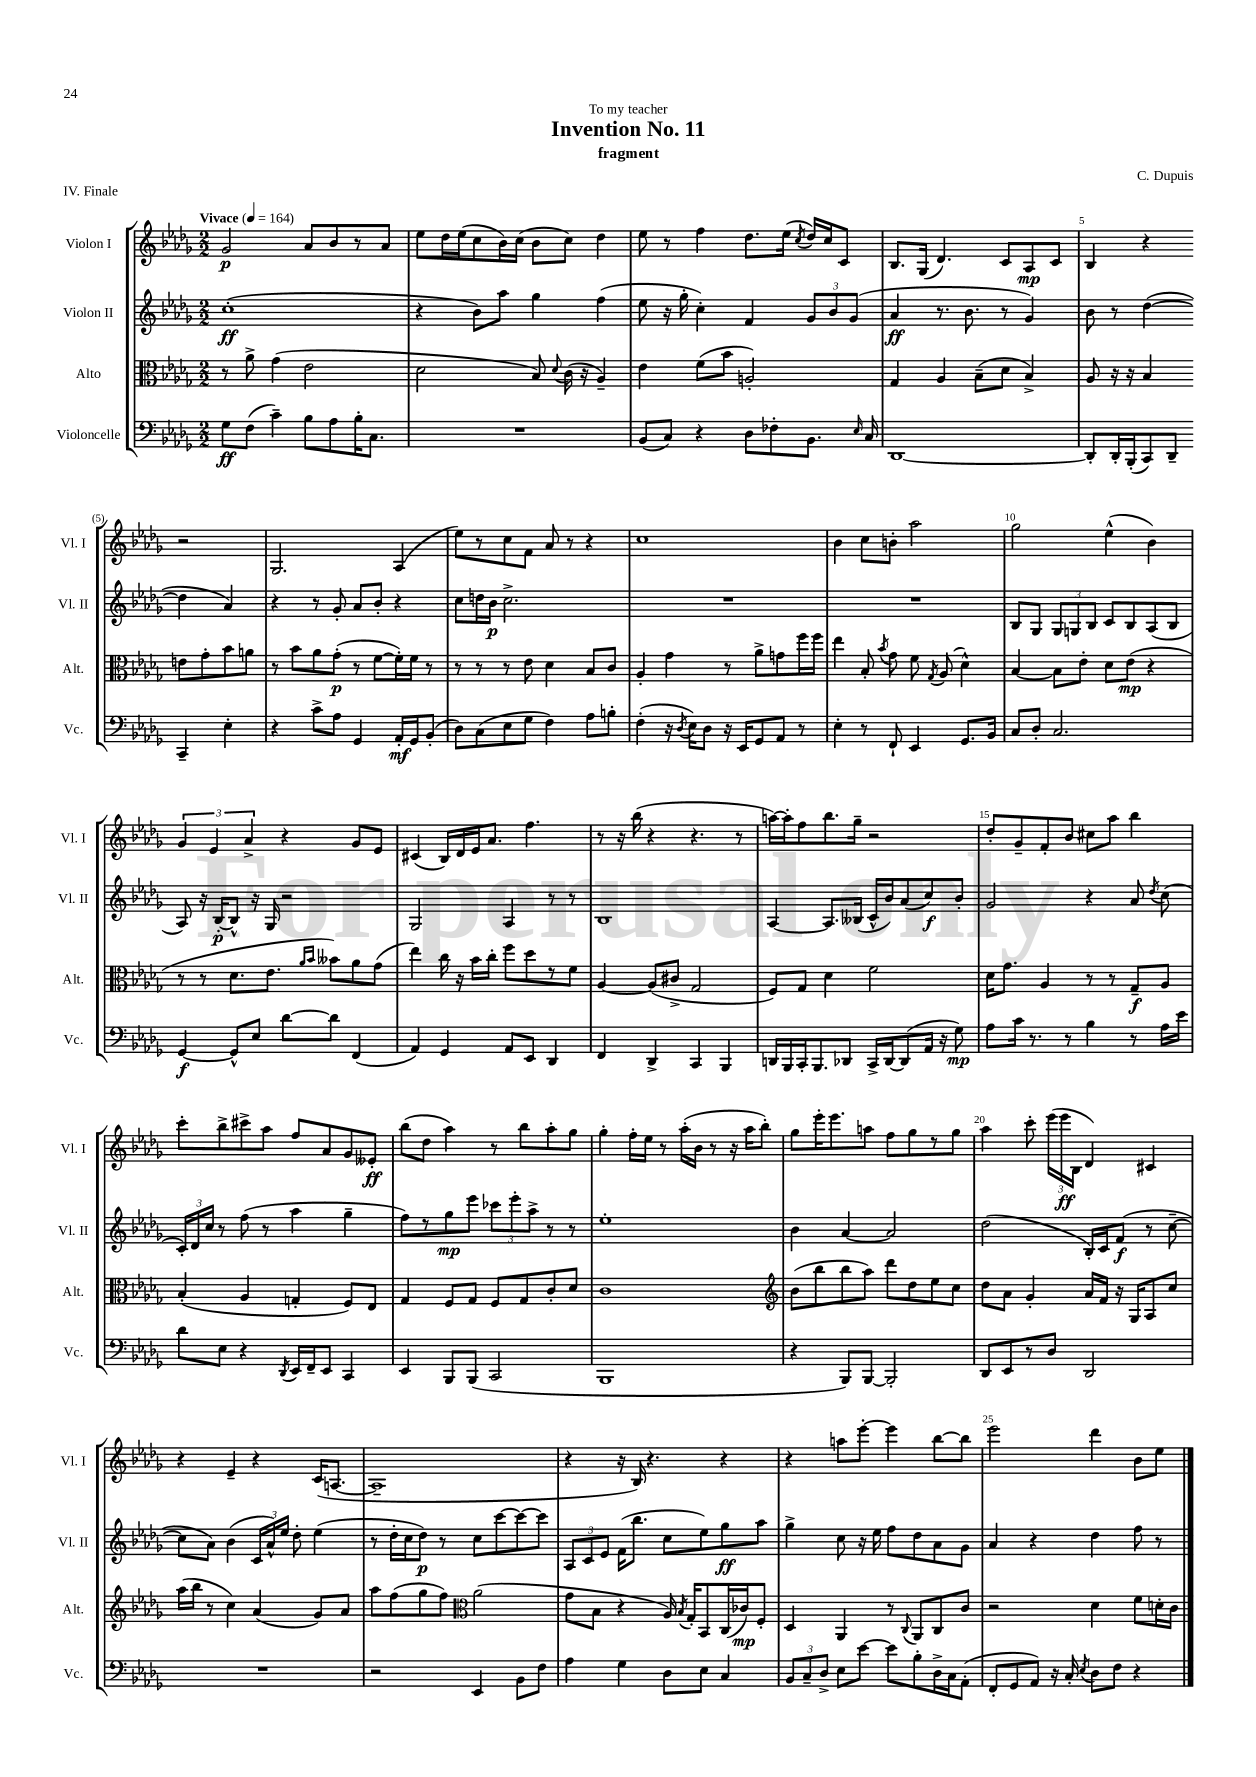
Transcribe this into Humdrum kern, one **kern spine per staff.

**kern	**kern	**kern	**kern
*staff4	*staff3	*staff2	*staff1
*clefF4	*clefC3	*clefG2	*clefG2
*k[b-e-a-d-g-]	*k[b-e-a-d-g-]	*k[b-e-a-d-g-]	*k[b-e-a-d-g-]
*M2/2	*M2/2	*M2/2	*M2/2
*MM164	*MM164	*MM164	*MM164
8G-	8r	(1cc'	2g-
(8F	8a-^	.	.
4c~)	(4g-	.	.
8B-	2e-	.	8a-
8A-	.	.	8b-
16B-'	.	.	8r
8.C	.	.	.
.	.	.	8a-
=	=	=	=
1r	2d-	4r	8ee-
.	.	.	16dd-
.	.	.	(16ee-
.	.	8b-)	8cc
.	.	8aa-	16b-)
.	.	.	(16cc
.	8B-)	4gg-	8b-
.	8qqd-	.	.
.	(16c	.	8cc)
.	16r	.	.
.	4A-~)	(4ff	4dd-
=	=	=	=
(8BB-	4e-	8ee-	8ee-
8C)	.	16r	8r
.	.	16gg-'	.
4r	(8f	4cc')	4ff
.	8b-	.	.
8D-	2A')	4f	8.dd-
8F-'	.	.	.
.	.	.	(16ee-
.	.	.	8qcc
8.BB-	.	12g-	16dd-)
.	.	.	16cc
.	.	12b-	.
.	.	.	8c
.	.	(12g-	.
16qqE-	.	.	.
16C	.	.	.
=	=	=	=
[1DD-	4G-	4a-	8.B-
.	.	.	(16G-
.	4A-	8.r	4.d-)
.	.	8.b-	.
.	(8B-~	.	.
.	8d-	8r	8c
.	4B-^)	4g-)	8A-
.	.	.	8c
=	=	=	=
8DD-']	8A-	8b-	4B-
16DD-'	16r	8r	.
(16BBB-'	16r	.	.
8CC)	4B-	([4dd-	4r
8DD-~	.	.	.
4CC~	8e	4dd-]	2r
.	8g-'	.	.
4E-'	8b-	4a-)	.
.	8a	.	.
=	=	=	=
4r	8r	4r	2.G-
.	8b-	.	.
8c^	8a-	8r	.
8A-	(8g-'	8g-'	.
4GG-	8r	8a-	.
.	[8f	8b-'	.
16AA-'	16f'])	4r	(4A-
16GG-	16f	.	.
(8BB-'	8r	.	.
=	=	=	=
8D-)	8r	8cc	8ee-)
(8C	8r	16dd	8r
.	.	16b-	.
8E-	8r	2.cc^	8cc
8G-	8e-	.	8f
4F)	4d-	.	8a-
.	.	.	8r
8A-	8B-	.	4r
8B'	8c	.	.
=	=	=	=
(4F'	4A-'	1r	1cc
16r	4g-	.	.
8qD-	.	.	.
16E-)	.	.	.
8D-	.	.	.
16r	8r	.	.
16EE-	.	.	.
8GG-	8a-^	.	.
8AA-	8g	.	.
8r	16ff	.	.
.	16ff	.	.
=	=	=	=
4E-'	4ee-	1r	4b-
8r	8B-'	.	8cc
.	8qb-	.	.
8FF`	8g-	.	8b'
4EE-	8f	.	2aa-
.	8qG-	.	.
.	(8A-	.	.
8.GG-	4d-^^)	.	.
16BB-	.	.	.
=	=	=	=
8C	[4B-	8B-	2gg-
8D-'	.	8G-	.
2.C	8B-]	12G-	.
.	.	12G	.
.	8e-'	.	.
.	.	12B-	.
.	8d-	8c	(4ee-^^
.	(8e-	8B-	.
.	4r	(8A-	4b-)
.	.	8B-	.
=	=	=	=
[4GG-	8r	8A-)	6g-
.	8r	16r	.
.	.	.	6e-
.	.	[16B-'	.
8GG-^^]	8.d-	8B-^^]	.
.	.	.	6a-^
8E-	.	16r	.
.	8.e-	16G-	.
[8d-	.	2r	4r
.	16qqa-	.	.
.	16qqb-	.	.
8d-]	8b--)	.	.
(4FF	8a-	.	8g-
.	(8g-	.	8e-
=	=	=	=
4AA-)	4ee-)	2G-	(4c#
4GG-	16cc	.	16B-)
.	16r	.	16d-
.	16b-	.	16e-
.	16cc'	.	8.a-
8AA-	8ff	4A-	.
8EE-	8dd-	.	4.ff
4DD-	8r	8r	.
.	8f	8r	.
=	=	=	=
4FF	[4A-	1B-	8r
.	.	.	16r
.	.	.	(16bb-
4DD-^	(8A-]	.	4r
.	8c#^	.	.
4CC	2G-	.	4.r
4BBB-	.	.	.
.	.	.	8r
=	=	=	=
16DD	8F)	[4A-	[16aa)
16BBB-	.	.	16aa']
16CC'	8G-	.	8ff
8.BBB-	.	.	.
.	4d-	8.A-]	8.bb-
8DD-	.	.	.
.	.	(16B--	16gg-~
16CC^	2f	16c^^	2r
[16DD-	.	16b-)	.
(8DD-]	.	(8a-	.
16AA-	.	8cc)	.
16r	.	.	.
8G-)	.	8b-'	.
=	=	=	=
8A-	16d-	2g-	8dd-'
.	8.g-	.	.
16c	.	.	8g-~
8.r	.	.	.
.	4A-	.	8f'
8r	.	.	8b-
4B-	8r	4r	8cc#
.	8r	.	8aa-
8r	8G-~	8a-	4bb-
.	.	8qdd-	.
16A-	8A-	(8cc	.
16e-	.	.	.
=	=	=	=
8d-	(4B-'	24c')	8ccc'
.	.	24d-	.
.	.	24cc	.
8E-	.	8r	8bb-^
4r	4A-	(8ff	8ccc#^
.	.	8r	8aa-
8qDD-	.	.	.
16EE-	4G'	4aa-	8ff
16FF~	.	.	.
8EE-	.	.	8a-
4CC	8F)	4gg-~	8g-
.	8E-	.	8e--'
=	=	=	=
4EE-	4G-	8ff)	(8bb-
.	.	8r	8dd-
8BBB-	8F	8gg-	4aa-)
(8BBB-	8G-	8eee-	.
2CC	8F	12ccc-	8r
.	.	12eee-'	.
.	8G-	.	8bb-
.	.	12aa-^	.
.	8c'	8r	8aa-'
.	8d-	8r	8gg-
=	=	=	=
1BBB-	1c	1ee-'	4gg-'
.	.	.	16ff'
.	.	.	16ee-
.	.	.	8r
.	.	.	(16aa-'
.	.	.	16b-
.	.	.	8r
.	.	.	16r
.	.	.	16aa-
.	.	.	8bb-')
=	=	=	=
*	*clefG2	*	*
4r	(8b-	4b-	8gg-
.	8bb-	.	16eee-'
.	.	.	8.eee-
8BBB-)	8bb-	[4a-	.
[8BBB-	8aa-)	.	8aa
2BBB-']	8ddd-	2a-]	8ff
.	8dd-	.	8gg-
.	8ee-	.	8r
.	8cc	.	8gg-
=	=	=	=
8DD-	8dd-	(2dd-	4aa-
8EE-	8a-	.	.
8r	4g-'	.	8ccc'
8D-	.	.	(24eee-
.	.	.	24eee-
.	.	.	24B-
2DD-	16a-	16B-')	4d-)
.	16f	16c	.
.	16r	(8f	.
.	16G-	.	.
.	8A-	8r	4c#
.	8cc	[8cc~	.
=	=	=	=
1r	(16aa-	8cc]	4r
.	16bb-	.	.
.	8r	8a-)	.
.	4cc)	(4b-	4e-~
.	(4a-	24c	4r
.	.	24a-^^)	.
.	.	24ee-	.
.	.	8dd-'	.
.	8g-)	(4ee-	(16c
.	.	.	[8.A
.	8a-	.	.
=	=	=	=
2r	8aa-	8r	1A~]
.	(8ff	16dd-'	.
.	.	16cc	.
.	8gg-	8dd-)	.
.	8ff)	8r	.
*	*clefC3	*	*
4EE-	(2a-	8cc	.
.	.	[8ccc	.
8BB-	.	8ccc_	.
8F	.	8ccc]	.
=	=	=	=
4A-	8g-	12A-	4r
.	.	12c	.
.	8B-	.	.
.	.	12e-	.
4G-	4r	(16f	16r
.	.	8.bb-	16B-)
.	.	.	4.r
8D-	16A-)	8cc	.
.	8qB-	.	.
.	16G-'	.	.
8E-	8BB-	8ee-)	.
4C	(16C	8gg-	4r
.	16c-)	.	.
.	8F'	8aa-	.
=	=	=	=
12BB-	4D-	4gg-^	4r
12C~	.	.	.
12D-^	.	.	.
8E-	4AA-	8cc	8aa
[8e-	.	16r	[8eee-'
.	.	16ee-	.
8e-]	8r	8ff	4eee-]
.	8qqC	.	.
8B-'	8AA-	8dd-	.
16D-^	8C	8a-	[8bb-
16C	.	.	.
(8AA-'	8c	8g-	8bb-]
=	=	=	=
8FF'	2r	4a-	2eee-
8GG-	.	.	.
8AA-)	.	4r	.
16r	.	.	.
16C'	.	.	.
8qE-	.	.	.
8D-	4d-	4dd-	4ddd-
8F	.	.	.
4r	8f	8ff	8b-
.	16d'	8r	8ee-
.	16c	.	.
==	==	==	==
*-	*-	*-	*-
